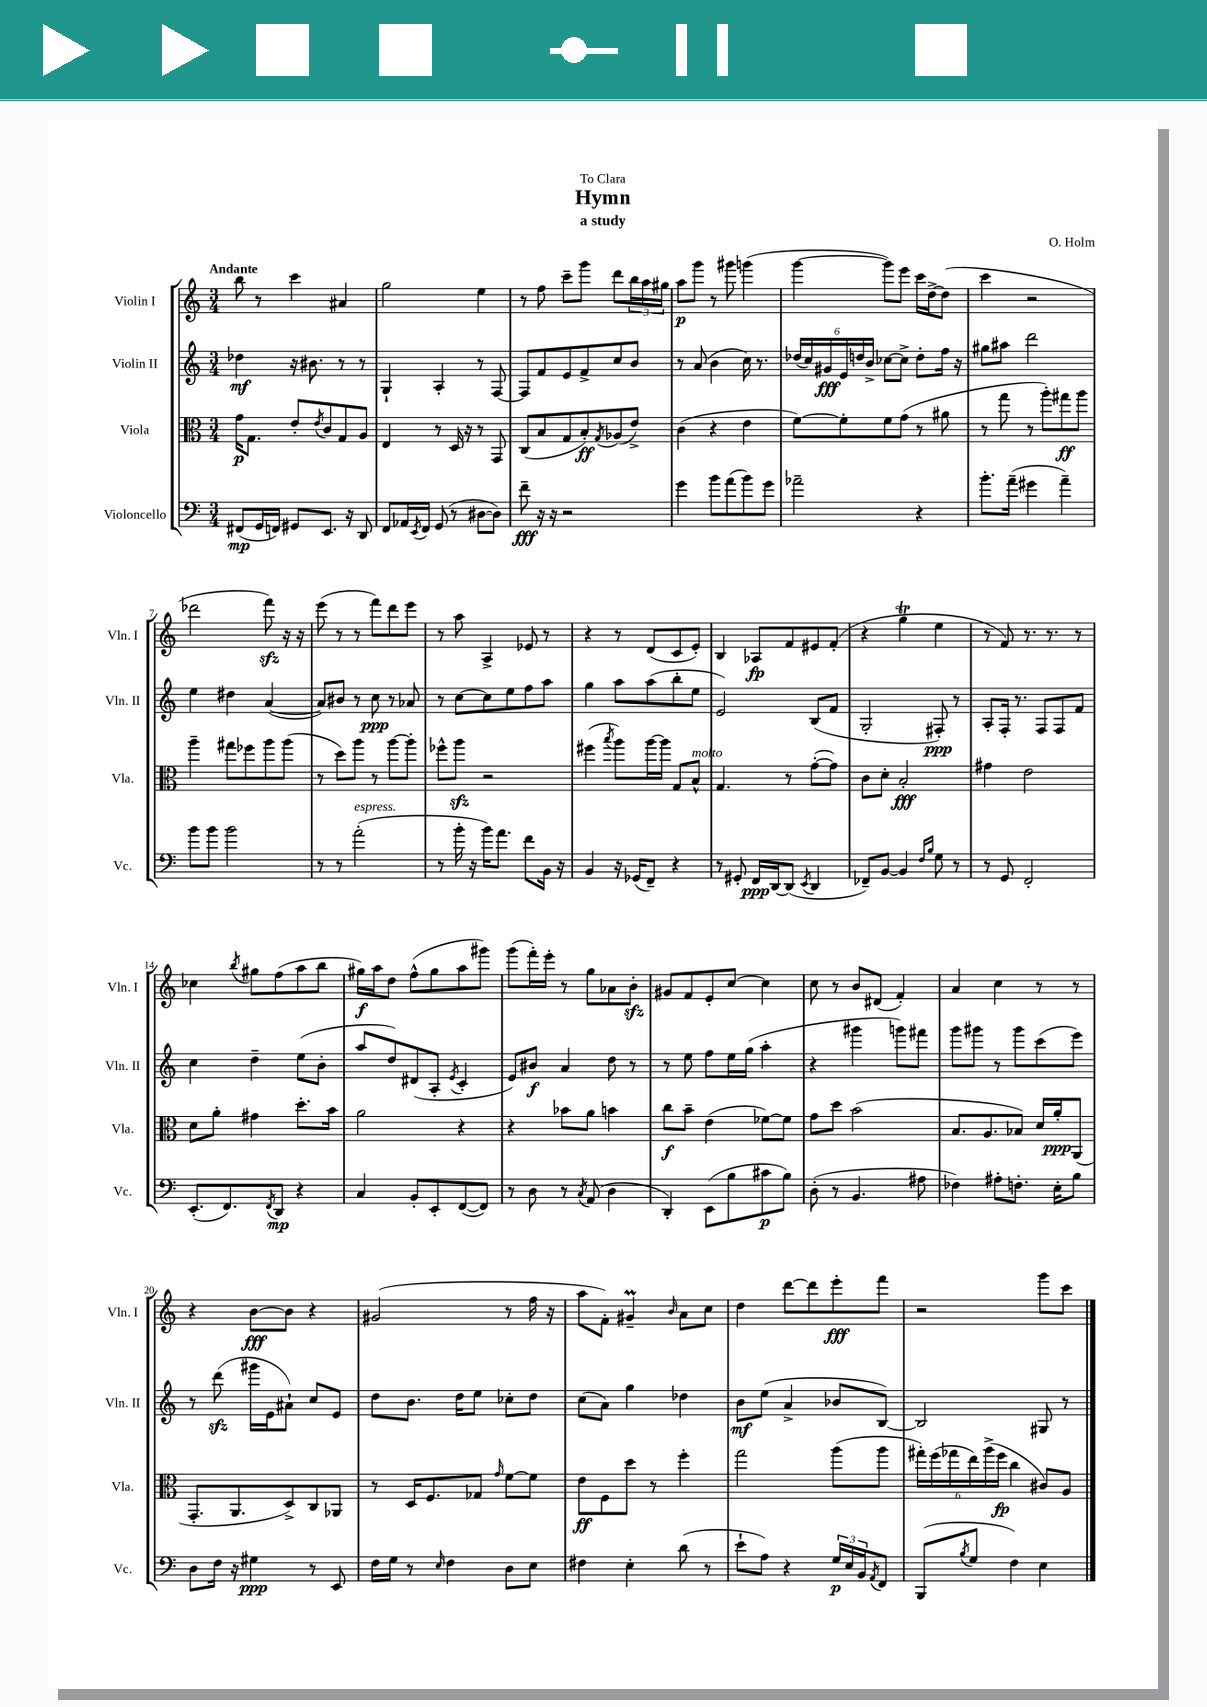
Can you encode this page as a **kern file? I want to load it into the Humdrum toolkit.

**kern	**dynam	**kern	**dynam	**kern	**dynam	**kern	**dynam
*part4	*part4	*part3	*part3	*part2	*part2	*part1	*part1
*staff4	*staff4	*staff3	*staff3	*staff2	*staff2	*staff1	*staff1
*I"Violoncello	*	*I"Viola	*	*I"Violin II	*	*I"Violin I	*
*I'Vc.	*	*I'Vla.	*	*I'Vln. II	*	*I'Vln. I	*
*clefF4	*	*clefC3	*	*clefG2	*	*clefG2	*
*k[]	*	*k[]	*	*k[]	*	*k[]	*
*M3/4	*	*M3/4	*	*M3/4	*	*M3/4	*
=1	=1	=1	=1	=1	=1	=1	=1
!	!	!	!	!	!	!LO:TX:a:B:t=Andante	!
(8FF#X/L	mp	16g\KL	p	4dd-X\	mf	8bb\	.
.	.	8.G\J	.	.	.	.	.
16GG/L	.	.	.	.	.	8r	.
16FFn/JJ)	.	.	.	.	.	.	.
8GG#X/L	.	8e'/L	.	16r	.	4ccc\	.
.	.	.	.	8.b#X\	.	.	.
.	.	8qe/	.	.	.	.	.
8.EE/J	.	8c/	.	.	.	.	.
.	.	8G/	.	8r	.	4a#X/	.
16r	.	.	.	.	.	.	.
8DD/	.	8A/J	.	8r	.	.	.
=2	=2	=2	=2	=2	=2	=2	=2
8FF/L	.	4E/	.	4G`/	.	2gg\	.
16AA-X/L	.	.	.	.	.	.	.
8qEE/	.	.	.	.	.	.	.
16FF/JJ	.	.	.	.	.	.	.
(8GG/	.	8r	.	4A'/	.	.	.
8r	.	16D/	.	.	.	.	.
.	.	16r	.	.	.	.	.
[8D#X\L	.	8r	.	8r	.	4ee\	.
8D#\J])	.	8GG/	.	[8F/	.	.	.
=3	=3	=3	=3	=3	=3	=3	=3
8f~\	fff	(8C/L	.	8F/L]	.	8r	.
16r	.	8B/	.	8f/	.	8ff\	.
16r	.	.	.	.	.	.	.
2r	.	8G/	.	8e/	.	8ccc~\L	.
.	.	8B'/)	ff	8f^/	.	8ggg\J	.
.	.	8qG/	.	.	.	.	.
.	.	(8A-X/	.	8cc/	.	8ddd\L	.
.	.	8e^/J)	.	8b/J	.	24bb\L	.
.	.	.	.	.	.	24aa\	.
.	.	.	.	.	.	24gg#X\JJ	.
=4	=4	=4	=4	=4	=4	=4	=4
4g\	.	(4c\	.	8r	.	8aa\L	p
.	.	.	.	(8a/	.	8ggg\J	.
8b\L	.	4r	.	4b\	.	8r	.
(8a\	.	.	.	.	.	8ggg#X\	.
8b\)	.	4e\	.	16cc\)	.	(4gggn\	.
.	.	.	.	8.r	.	.	.
8g\J	.	.	.	.	.	.	.
=5	=5	=5	=5	=5	=5	=5	=5
2a-X~\	.	[8f\L)	.	(24dd-X/LL	.	[4ggg\	.
.	.	.	.	24cc/)	.	.	.
.	.	.	.	24g#X/	fff	.	.
.	.	8f'\]	.	24e/	.	.	.
.	.	.	.	24ddn/	.	.	.
.	.	.	.	24b^/JJ	.	.	.
.	.	8f\	.	[8cc-X\L	.	8ggg\L])	.
.	.	(8g\J	.	8cc-^\J]	.	8eee\J	.
4r	.	8r	.	8dd'\L	.	16ccc\LL	.
.	.	.	.	.	.	[16dd^\J	.
.	.	8a#X\	.	16ff\Jk	.	(8dd\J]	.
.	.	.	.	16r	.	.	.
=6	=6	=6	=6	=6	=6	=6	=6
8.b'\L	.	8r	.	8gg#X\L	.	4ccc\	.
.	.	8gg\	.	8aa#X\J	.	.	.
(16a~\Jk	.	.	.	.	.	.	.
4g#X\	.	8r	.	2ddd\	.	2r	.
.	.	8aa'\L)	.	.	.	.	.
4a~\)	.	8gg#X\	ff	.	.	.	.
.	.	8aa\J	.	.	.	.	.
!!LO:LB:g=z
=7	=7	=7	=7	=7	=7	=7	=7
8b\L	.	4aa~\	.	4ee\	.	2ddd-X\	.
8b\J	.	.	.	.	.	.	.
2b\	.	8gg#X\L	.	4dd#X\	.	.	.
.	.	8ff-X\	.	.	.	.	.
.	.	8aa\	.	([4a/	.	8fffzz\)	.
.	.	(8aa\J	.	.	.	16r	.
.	.	.	.	.	.	16r	.
=8	=8	=8	=8	=8	=8	=8	=8
8r	.	8r	.	8a/L])	.	(8eee\	.
8r	.	8dd\L)	.	8b#X/J	.	8r	.
!LO:TX:a:i:t=espress.	!	!	!	!	!	!	!
(2a'\	.	8aa\J	.	8r	.	8r	.
.	.	8r	.	8cc\	ppp	8fff\L)	.
.	.	[8aa\L	.	8r	.	8ddd\	.
.	.	8aa'\J]	.	8a-X/	.	8eee\J	.
=9	=9	=9	=9	=9	=9	=9	=9
8r	.	8ff-X^^\L	.	8r	.	8r	.
16b'\	.	8aazz\J	.	[8cc\L	.	8aa\	.
16r	.	.	.	.	.	.	.
16b\KL)	.	2r	.	8cc\]	.	4A^/	.
8.a\J	.	.	.	.	.	.	.
.	.	.	.	8ee\	.	.	.
8f\L	.	.	.	8ff\	.	8e-X/	.
16BB\Jk	.	.	.	8aa\J	.	8r	.
16r	.	.	.	.	.	.	.
=10	=10	=10	=10	=10	=10	=10	=10
4BB/	.	(4ff#X\	.	4gg\	.	4r	.
.	.	8qbb/	.	.	.	.	.
16r	.	8aa\L)	.	8aa\L	.	8r	.
(16GG-X/KL	.	.	.	.	.	.	.
8FF~/J)	.	[16aa\L	.	(8aa\	.	(8d/L	.
.	.	16aa\JJ]	.	.	.	.	.
4r	.	8G/L	.	8bb'\	.	8c/	.
!	!	!LO:TX:a:i:t=molto	!	!	!	!	!
.	.	8B^^/J	.	8ee\J	.	8e'/J)	.
=11	=11	=11	=11	=11	=11	=11	=11
8r	.	4.G/	.	2e/)	.	4B/	.
8GG#X'/	.	.	.	.	.	.	.
16FF/LL	ppp	.	.	.	.	8A-X/L	fp
[16DD/J	.	.	.	.	.	.	.
(8DD/J]	.	8r	.	.	.	8f/	.
8qEE/	.	.	.	.	.	.	.
4DD/	.	([8g'\L	.	(8B/L	.	8e#X/	.
.	.	8g\J])	.	8f/J	.	(8f'/J	.
=12	=12	=12	=12	=12	=12	=12	=12
8FF-X~/L)	.	8c\L	.	2G'/	.	4r	.
[8BB/J	.	8d'\J	.	.	.	.	.
4BB/]	.	2B'/	fff	.	.	4ggT\	.
16qqF/LL	.	.	.	.	.	.	.
16qqB/JJ	.	.	.	.	.	.	.
8G\	.	.	.	8F#X'/)	ppp	4ee\	.
8r	.	.	.	8r	.	.	.
=13	=13	=13	=13	=13	=13	=13	=13
8r	.	4g#X\	.	8A'/L	.	8r	.
8GG/	.	.	.	16F'/Jk	.	8f/)	.
.	.	.	.	8.r	.	.	.
2FF'/	.	2e\	.	.	.	8.r	.
.	.	.	.	8F/L	.	.	.
.	.	.	.	.	.	8.r	.
.	.	.	.	8F/	.	.	.
.	.	.	.	8f/J	.	8r	.
!!LO:LB:g=z
=14	=14	=14	=14	=14	=14	=14	=14
(8.EE'/L	.	8d\L	.	4cc\	.	4cc-X\	.
.	.	8a'\J	.	.	.	.	.
8.FF/)	.	.	.	.	.	.	.
.	.	.	.	.	.	8qbb/	.
.	.	4g#X\	.	4dd~\	.	8gg#X\L	.
8qFF/	.	.	.	.	.	.	.
8DD/J	mp	.	.	.	.	(8ff\	.
4r	.	8.dd'\L	.	(8ee\L	.	8aa\	.
.	.	.	.	8b'\J	.	8bb\J	.
.	.	16b\Jk	.	.	.	.	.
=15	=15	=15	=15	=15	=15	=15	=15
4C/	.	2a\	.	8aa/L	.	16gg#X\LL)	f
.	.	.	.	.	.	16aa\J	.
.	.	.	.	8dd/)	.	8dd\J	.
8BB'/L	.	.	.	(8d#X/	.	(8ff^^\L	.
8EE'/	.	.	.	8A'/J	.	8gg#\	.
.	.	.	.	8qe/	.	.	.
([8FF/	.	4r	.	4c'/	.	8aa\	.
8FF/J])	.	.	.	.	.	8ggg#X\J)	.
=16	=16	=16	=16	=16	=16	=16	=16
8r	.	4r	.	8e/L)	.	(8ggg\L	.
8D\	.	.	.	8b#X/J	f	16fff'\L)	.
.	.	.	.	.	.	16eee'\JJ	.
8r	.	8b-X\L	.	4a/	.	8r	.
8qC/	.	.	.	.	.	.	.
(8AA/	.	8a\J	.	.	.	8gg\L	.
4D\	.	4bn\	.	8dd\	.	8a-X\	.
.	.	.	.	8r	.	8bzz'\J	.
=17	=17	=17	=17	=17	=17	=17	=17
4DD'/)	.	8cc\L	f	8r	.	8g#X/L	.
.	.	8b~\J	.	8ee\	.	8f/	.
(8EE\L	.	(4e\	.	8ff\L	.	8e'/	.
8B\	.	.	.	16ee\L	.	[8cc/J	.
.	.	.	.	(16gg\JJ	.	.	.
8c#X\	p	[8f-X\L)	.	4aa'\	.	4cc\]	.
8B\J)	.	8f-\J]	.	.	.	.	.
=18	=18	=18	=18	=18	=18	=18	=18
(8D'\	.	8g\L	.	4r	.	8cc\	.
8r	.	8dd\J	.	.	.	8r	.
4.BB/	.	(2b\	.	4ggg#X\	.	8b/L	.
.	.	.	.	.	.	(8d#X/J	.
.	.	.	.	8gggn\L)	.	4f'/)	.
8A#X\	.	.	.	8fff#X\J	.	.	.
=19	=19	=19	=19	=19	=19	=19	=19
4F-X\)	.	8.B/L	.	8ggg\L	.	4a/	.
.	.	.	.	8ggg#X\J	.	.	.
.	.	8.A/	.	.	.	.	.
8A#X'\L	.	.	.	8r	.	4cc\	.
8.Fn'\J	.	8B-X/J)	.	8ggg#\L	.	.	.
.	.	16d/LL	.	(8ccc\	.	8r	.
16E'\KL	.	16a'/J	ppp	.	.	.	.
8B\J	.	(8AA/J	.	8eee\J)	.	8r	.
!!LO:LB:g=z
=20	=20	=20	=20	=20	=20	=20	=20
8D\L	.	8.GG'/L	.	8r	.	4r	.
16F\Jk	.	.	.	(8dddzz\	.	.	.
16r	.	8.AA/	.	.	.	.	.
4G#X\	ppp	.	.	16ggg#X\LL	.	[8b\L	fff
.	.	.	.	16e\J	.	.	.
.	.	8D^/)	.	8a#X`\J)	.	8b\J]	.
8r	.	8C/	.	8cc/L	.	4r	.
8EE/	.	8AA-X/J	.	8e/J	.	.	.
=21	=21	=21	=21	=21	=21	=21	=21
16F\LL	.	8r	.	8dd\L	.	(2g#X/	.
16G\JJ	.	.	.	.	.	.	.
8r	.	16D/KL	.	8.b\J	.	.	.
.	.	8.F/	.	.	.	.	.
16qqE/	.	.	.	.	.	.	.
4F\	.	.	.	.	.	.	.
.	.	.	.	16dd\KL	.	.	.
.	.	8G-X/J	.	8ee\J	.	.	.
.	.	16qqg/	.	.	.	.	.
8D\L	.	[8f\L	.	8cc-X'\L	.	8r	.
8E\J	.	8f\J]	.	8dd\J	.	16ff\	.
.	.	.	.	.	.	16r	.
=22	=22	=22	=22	=22	=22	=22	=22
4F#X\	.	8e\L	ff	(8cc\L	.	8aa\L	.
.	.	8F\	.	8a\J)	.	8f'\J)	.
4E'\	.	8dd\J	.	4gg\	.	4g#Xm~/	.
.	.	8r	.	.	.	.	.
.	.	.	.	.	.	16qqb/	.
(8d\	.	4ff'\	.	4dd-X\	.	8a\L	.
8r	.	.	.	.	.	8cc\J	.
=23	=23	=23	=23	=23	=23	=23	=23
8e`\L	.	2gg\	.	8b\L	mf	4dd\	.
8A\J)	.	.	.	(8ee\J	.	.	.
4r	.	.	.	4a^/	.	[8ddd\L	.
.	.	.	.	.	.	8ddd\]	.
24G/LL	p	(8aa\L	.	8b-X/L	.	8eee'\	fff
24E/	.	.	.	.	.	.	.
24BB/J	.	.	.	.	.	.	.
8qAA/	.	.	.	.	.	.	.
8FF/J	.	8aa\J	.	[8B/J)	.	8fff\J	.
=24	=24	=24	=24	=24	=24	=24	=24
(8BBB/L	.	24gg#X'\LL)	.	2B/]	.	2r	.
.	.	(24ff\	.	.	.	.	.
.	.	24gg-X\	.	.	.	.	.
8qB/	.	.	.	.	.	.	.
8G/J	.	24ee\)	.	.	.	.	.
.	.	(24aa^\	.	.	.	.	.
.	.	24ff\JJ	fp	.	.	.	.
4F\)	.	4cc\	.	.	.	.	.
4E\	.	8c#X/L)	.	8G#X/	.	8ggg\L	.
.	.	8A/J	.	8r	.	8ccc\J	.
==	==	==	==	==	==	==	==
*-	*-	*-	*-	*-	*-	*-	*-
